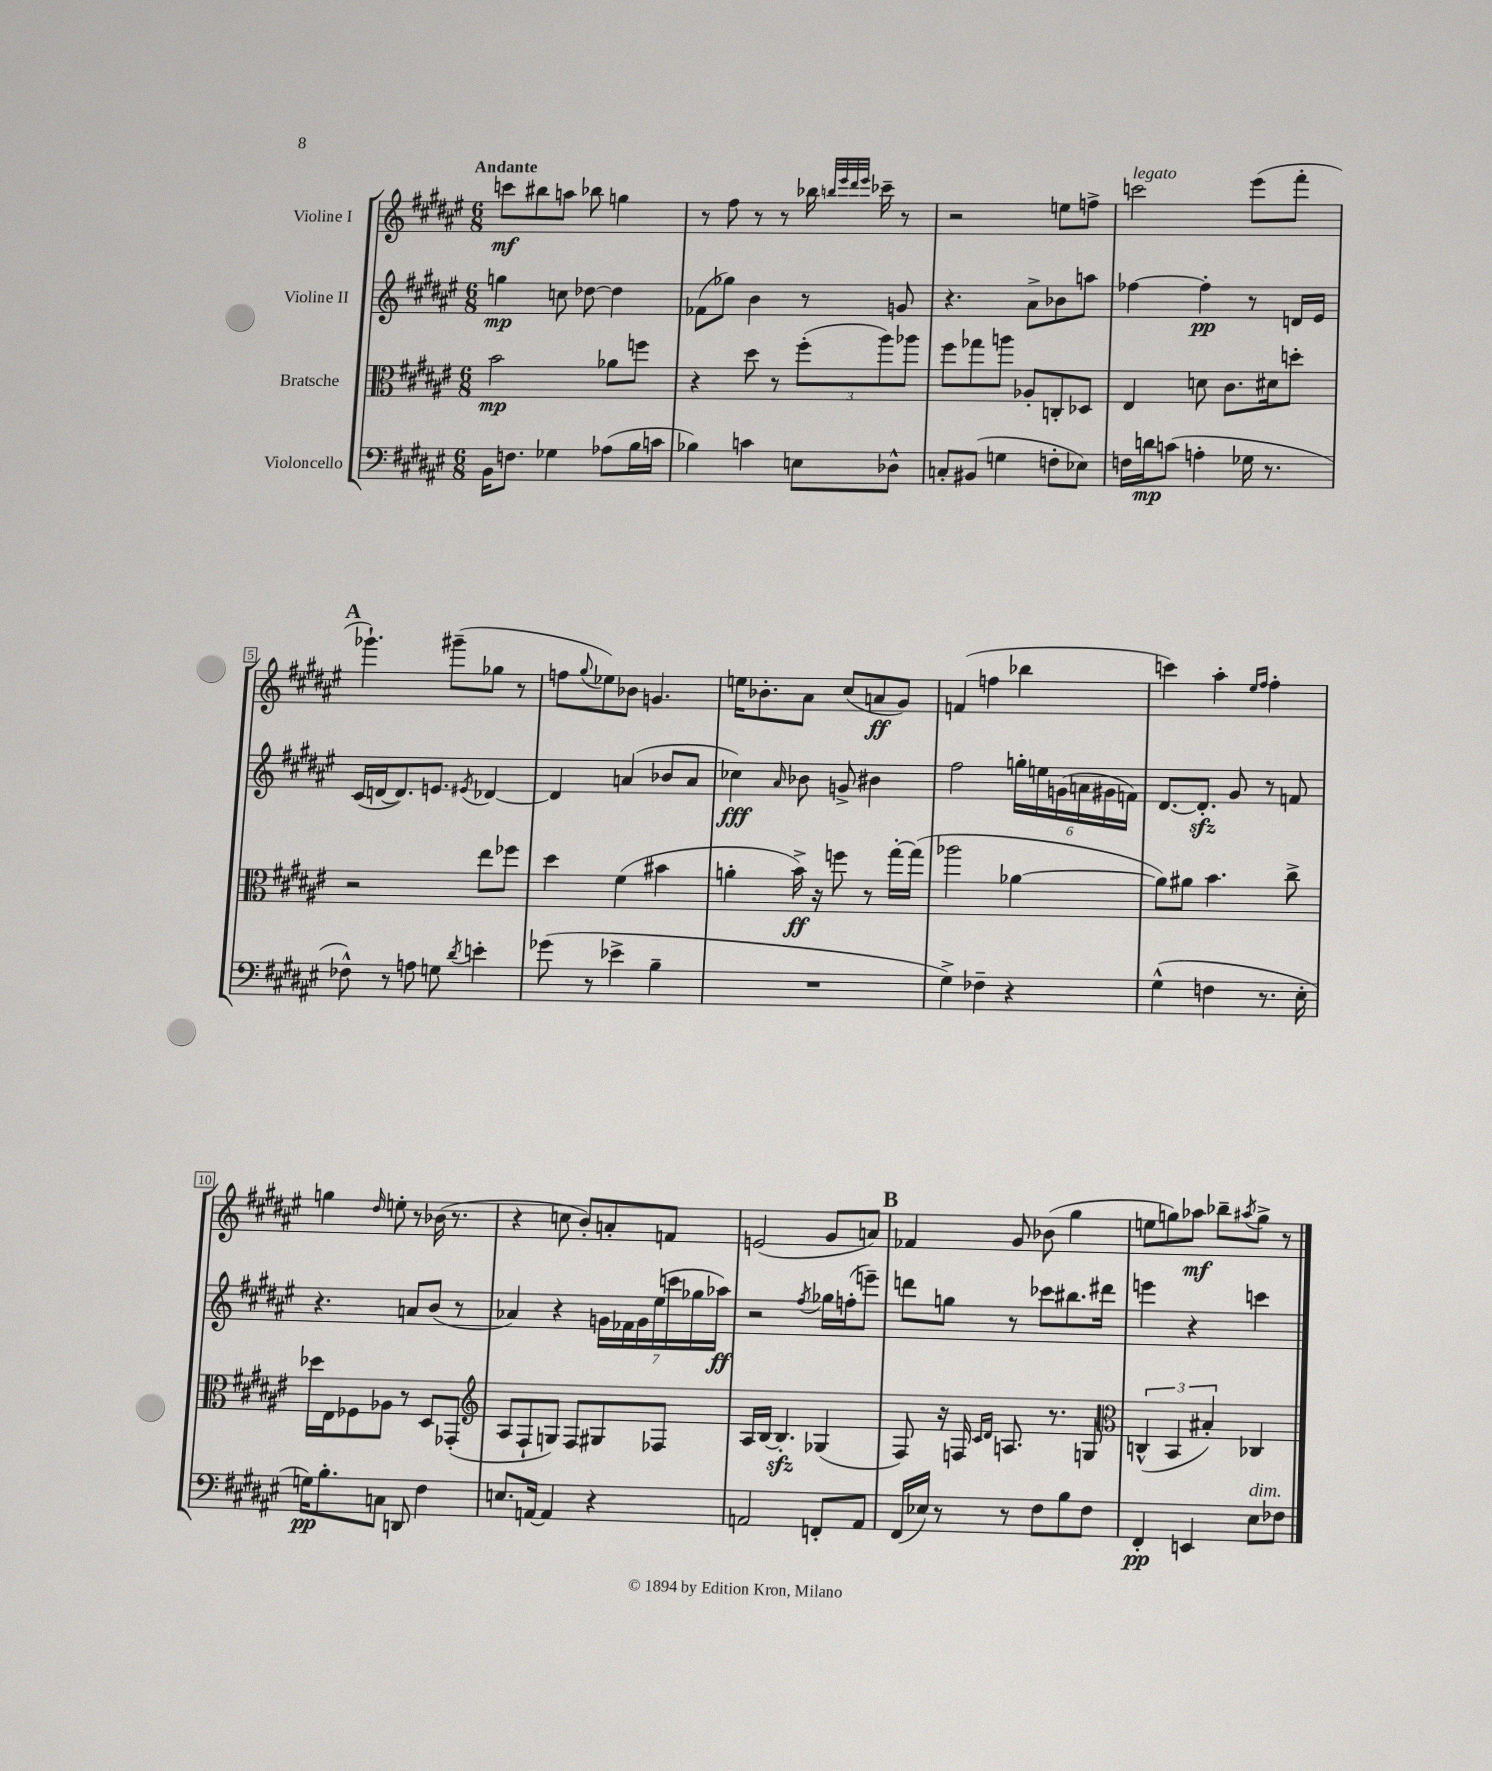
<<
\new StaffGroup <<
\new Staff = "s0" \with { instrumentName = "Violine I" } {
    \clef treble \key fis \major \numericTimeSignature \time 6/8 \tempo "Andante"
    c'''8\mf bis''8 a''8 bes''8 g''4 |
    r8 fis''8 r8 r8 bes''16 \grace { b''32 eis'''32 dis'''32 eis'''32 } ces'''16-- r8 |
    r2 e''8 f''8-> |
    c'''2^\markup { \italic "legato" } eis'''8( fis'''8-. |
    \mark \markup { \bold "A" } ges'''4.-!) gis'''8--( ges''8 r8 |
    f''8 \appoggiatura { gis''8 } ees''8) bes'8 g'4. |
    e''16 bes'8.-. ais'8 cis''8( a'8\ff gis'8) |
    f'4( f''4 bes''4 |
    c'''4) ais''4-. \grace { eis''16 fis''16 } fis''4-. |
    g''4 \grace { dis''16 } e''8-. r8 bes'16( r8. |
    r4 c''8 b'8-.) a'8-. f'8 |
    e'2( gis'8 a'8) |
    \mark \markup { \bold "B" } fes'4 gis'8 bes'8( gis''4 |
    e''8 g''8) aes''8\mf bes''8-- \acciaccatura { ais''8 } g''8-> r8 \bar "|." |
}
\new Staff = "s1" \with { instrumentName = "Violine II" } {
    \clef treble \key fis \major \numericTimeSignature \time 6/8
    g''4\mp c''8 des''8~ des''4 |
    fes'8( ges''8) b'4 r8 g'8 |
    r4. ais'8-> bes'8 a''8 |
    fes''4~ fes''4-.\pp r8 d'16 eis'16 |
    \mark \markup { \bold "A" } cis'16( d'16~ d'8.) e'8. \acciaccatura { eis'8 } des'4~ |
    des'4 a'4( bes'8 a'8 |
    ces''4\fff) \grace { ais'16 } bes'8 g'8-> bis'4 |
    fis''2 \tuplet 6/4 { g''16-. e''16 g'16( a'16 gis'16 f'16) } |
    dis'8.~ dis'8.-.\sfz gis'8 r8 f'8 |
    r4. a'8 b'8( r8 |
    aes'4) r4 \tuplet 7/4 { g'16 fes'16 g'16 eis''16( c'''16 ges''16 aes''16\ff) } |
    r2 \acciaccatura { fis''8 } ges''16 f''16-.( e'''8--) |
    \mark \markup { \bold "B" } d'''8 g''8 r8 ces'''8 bis''8. dis'''16 |
    e'''4 r4 c'''4 \bar "|." |
}
\new Staff = "s2" \with { instrumentName = "Bratsche" } {
    \clef alto \key fis \major \numericTimeSignature \time 6/8
    b'2\mp aes'8 f''8 |
    r4 dis''8 r8 \tuplet 3/2 { fis''8-.( ais''8) aes''8 } |
    fis''8 ges''8 a''8 aes8-. c8-. des8 |
    eis4 d'8 cis'8. dis'16 d''8-. |
    \mark \markup { \bold "A" } r2 eis''8 fes''8 |
    dis''4 fis'4( bis'4 |
    a'4-. b'16->\ff) r16 f''8 r8 gis''16~-. gis''16( |
    aes''2 aes'4~ |
    aes'8) ais'8 b'4. cis''8-> |
    des''16 eis16 fes8 aes8 r8 dis8 ges,8-.( |
    \clef treble ais8 fis8-! g8) fis8 gis8 fes8 |
    ais16 b16~ b4.-.\sfz ges4( |
    \mark \markup { \bold "B" } fis8) r16 f16 \grace { cis'16 dis'16 } a8. r8. g8 |
    \clef alto \tuplet 3/2 { c4-^( b,4 bis4-.) } ces4 \bar "|." |
}
\new Staff = "s3" \with { instrumentName = "Violoncello" } {
    \clef bass \key fis \major \numericTimeSignature \time 6/8
    b,16 f8. ges4 aes8( b16 c'16 |
    bes4) c'4 e8 des8-^ |
    c8-. bis,8( g4 f8-. ees8) |
    f16 d'16\mp c'8( a4-. ges16 r8. |
    \mark \markup { \bold "A" } fes8-^) r8 a8 g8 \acciaccatura { dis'8 } e'4-. |
    ges'8( r8 ees'4-> b4-- |
    R2. |
    gis4->) fes4-- r4 |
    gis4-^( f4 r8. eis16-. |
    g16\pp) b8.-. c8 d,8 fis4 |
    e8. a,16~ a,4 r4 |
    a,2 f,8-. a,8 |
    \mark \markup { \bold "B" } fis,16( ees16) r8 r8 fis8 b8 fis8 |
    fis,4-.\pp e,4 eis8^\markup { \italic "dim." } fes8 \bar "|." |
}
>>
>>
\layout { \context { \Score \override BarNumber.stencil = #(make-stencil-boxer 0.1 0.3 ly:text-interface::print) } }
